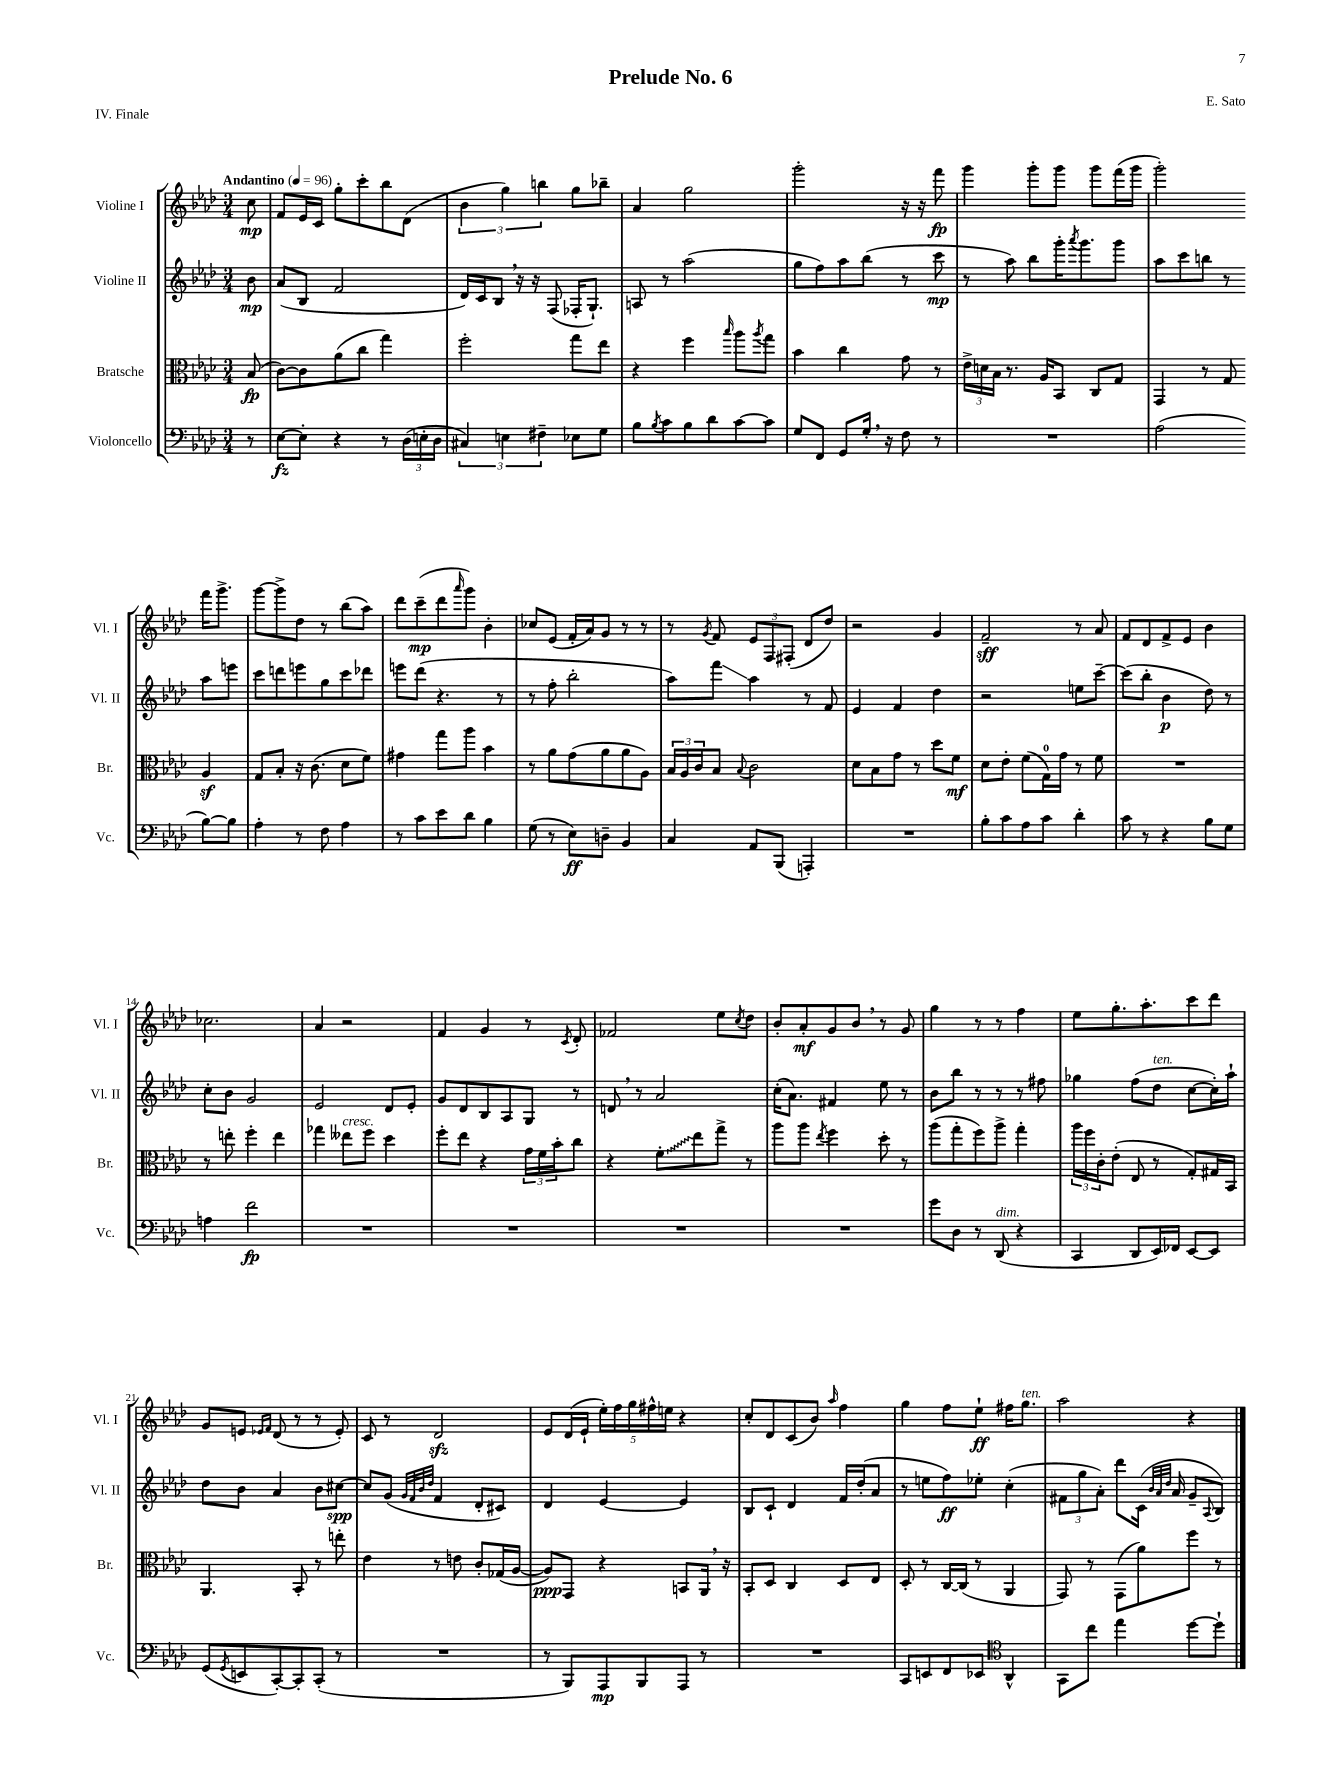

**kern	**kern	**kern	**kern
*staff4	*staff3	*staff2	*staff1
*clefF4	*clefC3	*clefG2	*clefG2
*k[b-e-a-d-]	*k[b-e-a-d-]	*k[b-e-a-d-]	*k[b-e-a-d-]
*M3/4	*M3/4	*M3/4	*M3/4
*MM96	*MM96	*MM96	*MM96
8r	(8B-	8b-	8cc
=	=	=	=
[8E-	[8c)	(8a-	8f
8E-']	8c]	8B-	16e-
.	.	.	16c
4r	(8a-	2f	8gg'
.	8cc	.	8ccc'
8r	4gg)	.	8bb-
(24D-	.	.	(8d-
24E'	.	.	.
24D-	.	.	.
=	=	=	=
6C#)	2ff'	16d-)	6b-
.	.	16c	.
.	.	8B-	.
6E	.	.	6gg)
.	.	16r	.
.	.	16r	.
6F#~	.	.	6bb
.	.	(8F	.
8E-	8gg	16F-'	8gg
.	.	8.G`)	.
8G	8ee-	.	8bb-~
=	=	=	=
8B-	4r	8A	4a-
8qB-	.	.	.
8c	.	8r	.
8B-	4ff	(2aa-	2gg
8d-	.	.	.
.	16qqbb-	.	.
[8c	8aa-	.	.
.	8qaa-	.	.
8c]	8gg	.	.
=	=	=	=
8G	4b-	8gg	2ggg'
8FF	.	8ff)	.
8GG	4cc	8aa-	.
16G'	.	(8bb-	.
16r	.	.	.
8F	8g	8r	16r
.	.	.	16r
8r	8r	8ccc	8fff
=	=	=	=
2.r	24e-^	8r	4ggg
.	24d	.	.
.	24B-	.	.
.	8.r	8aa-)	.
.	.	8bb-	8ggg'
.	16A-	.	.
.	8BB-	16ggg'	8ggg
.	.	8qaaa-	.
.	.	8.ggg	.
.	8C	.	8ggg
.	8G	8ggg	(16fff
.	.	.	16ggg
=	=	=	=
(2A-	4GG	8aa-	2ggg')
.	.	8ccc	.
.	8r	8bb	.
.	8G	8r	.
[8B-)	4A-	8aa-	16fff
.	.	.	8.ggg^
8B-]	.	8eee	.
=	=	=	=
4A-'	8G	8ccc	[8ggg
.	8B-'	8ddd	8ggg^]
8r	16r	8eee	8dd-
.	(8.c	.	.
8F	.	8gg	8r
4A-	8d-	8ccc	(8bb-
.	8f)	8ddd-	8aa-)
=	=	=	=
8r	4g#	8eee	8ddd-
8c	.	(8ddd-	(8ccc~
8e-	8gg	4.r	8ddd-
.	.	.	16qqaaa-
8d-	8aa-	.	8ggg)
4B-	4b-	.	4b-'
.	.	8r	.
=	=	=	=
(8G	8r	8r	8cc-
8r	8a-	8ff'	(8e-
8E-)	(8g	2bb-'	16f'
.	.	.	16a-)
8D~	8a-	.	8g
4BB-	8a-	.	8r
.	8A-)	.	8r
=	=	=	=
4C	24B-	8aa-)	8r
.	24A-	.	.
.	24c	.	.
.	.	.	8qg
.	8B-	8fff	8f
.	8qqB-	.	.
8AA-	2c	4aa-	12e-
.	.	.	12F
(8BBB-	.	.	.
.	.	.	(12F#'
4AAA')	.	8r	8d-
.	.	8f	8dd-)
=	=	=	=
2.r	8d-	4e-	2r
.	8B-	.	.
.	8g	4f	.
.	8r	.	.
.	8dd-	4dd-	4g
.	8f	.	.
=	=	=	=
8B-'	8d-	2r	2f~
8c	8e-'	.	.
8A-	(8f	.	.
8c	16G)	.	.
.	16g	.	.
4d-'	8r	8ee	8r
.	8f	[8ccc~	8a-
=	=	=	=
8c	2.r	(8ccc]	8f
8r	.	8bb-'	8d-
4r	.	4b-	8f^
.	.	.	8e-
8B-	.	8dd-)	4b-
8G	.	8r	.
=	=	=	=
4A	8r	8cc'	2.cc-
.	8ee'	8b-	.
2f	4ff'	2g	.
.	4ee	.	.
=	=	=	=
2.r	4gg-	2e-	4a-
.	8ee--	.	2r
.	8ff	.	.
.	4dd-	8d-	.
.	.	8e-'	.
=	=	=	=
2.r	8ff'	8g	4f
.	8ee-	8d-	.
.	4r	8B-	4g
.	.	8A-	.
.	24g	8G	8r
.	24f	.	.
.	24b-'	.	.
.	.	.	8qc
.	8cc	8r	8d-'
=	=	=	=
2.r	4r	8d	2f-
.	.	8r	.
.	8f'	2a-	.
.	8ee-	.	.
.	8gg^	.	8ee-
.	.	.	8qcc
.	8r	.	8dd-
=	=	=	=
2.r	8aa-	(16cc'	8b-'
.	.	8.a-)	.
.	8aa-	.	8a-'
.	8qee-	.	.
.	4ff	4f#	8g
.	.	.	8b-
.	8dd-'	8ee-	8r
.	8r	8r	8g
=	=	=	=
8g	(8aa-	8b-	4gg
8D-	8gg'	8bb-	.
8r	8ff)	8r	8r
(8DD-	8aa-^	8r	8r
4r	4gg'	8r	4ff
.	.	8ff#	.
=	=	=	=
4CC	24aa-	4gg-	8ee-
.	24ff	.	.
.	24c'	.	.
.	(8e-'	.	8.gg'
8DD-	8E-	(8ff	.
.	.	.	8.aa-'
16EE-)	8r	8dd-	.
16FF-	.	.	.
[8EE-	8G')	[8cc	8ccc
8EE-]	16G#	16cc'])	8ddd-
.	16BB-	16aa-`	.
=	=	=	=
(8GG	4.AA-	8dd-	8g
8qGG	.	.	.
8EE	.	8b-	8e
.	.	.	16qqe-
.	.	.	16qqf
[8CC')	.	4a-	(8d-
8CC']	8BB-'	.	8r
(8CC'	8r	8b-	8r
8r	8ee'	[8cc#	8e-')
=	=	=	=
2.r	4e-	8cc#]	8c
.	.	(8g	8r
.	.	32qqg	.
.	.	32qqf	.
.	.	32qqb-	.
.	.	32qqdd-	.
.	8r	4f	2d-
.	8e	.	.
.	8c'	8d-'	.
.	(16G-	8c#)	.
.	[16A-	.	.
=	=	=	=
8r	8A-])	4d-	8e-
8BBB-)	8GG	.	(16d-
.	.	.	16e-`
8AAA-	4r	[4e-	20ee-')
.	.	.	20ff
.	.	.	20gg
8BBB-	.	.	.
.	.	.	20ff#^^
.	.	.	20ee
8AAA-	8BB	4e-]	4r
8r	16AA-	.	.
.	16r	.	.
=	=	=	=
2.r	8BB-'	8B-	8cc'
.	8D-	8c`	8d-
.	4C	4d-	(8c
.	.	.	8b-)
.	.	.	16qqaa-
.	8D-	16f	4ff
.	.	(16dd-'	.
.	8E-	8a-	.
=	=	=	=
8CC	8D-'	8r	4gg
8EE	8r	8ee	.
8FF	[16C	8ff)	8ff
.	(16C]	.	.
8EE-	8r	8ee-'	8ee-`
*clefC4	*	*	*
4AA-^^	4AA-	(4cc'	16ff#
.	.	.	8.gg
=	=	=	=
8GG	8GG)	12f#	2aa-
.	.	12gg	.
8cc	8r	.	.
.	.	12a-')	.
4ee-	(8GG	8ddd-	.
.	8a-)	(16c	.
.	.	32qqb-	.
.	.	32qqa-	.
.	.	32qqdd-	.
.	.	16a-	.
[8dd-	8ff	8g~	4r
.	.	8qqA-	.
8dd-`]	8r	8B-)	.
==	==	==	==
*-	*-	*-	*-
